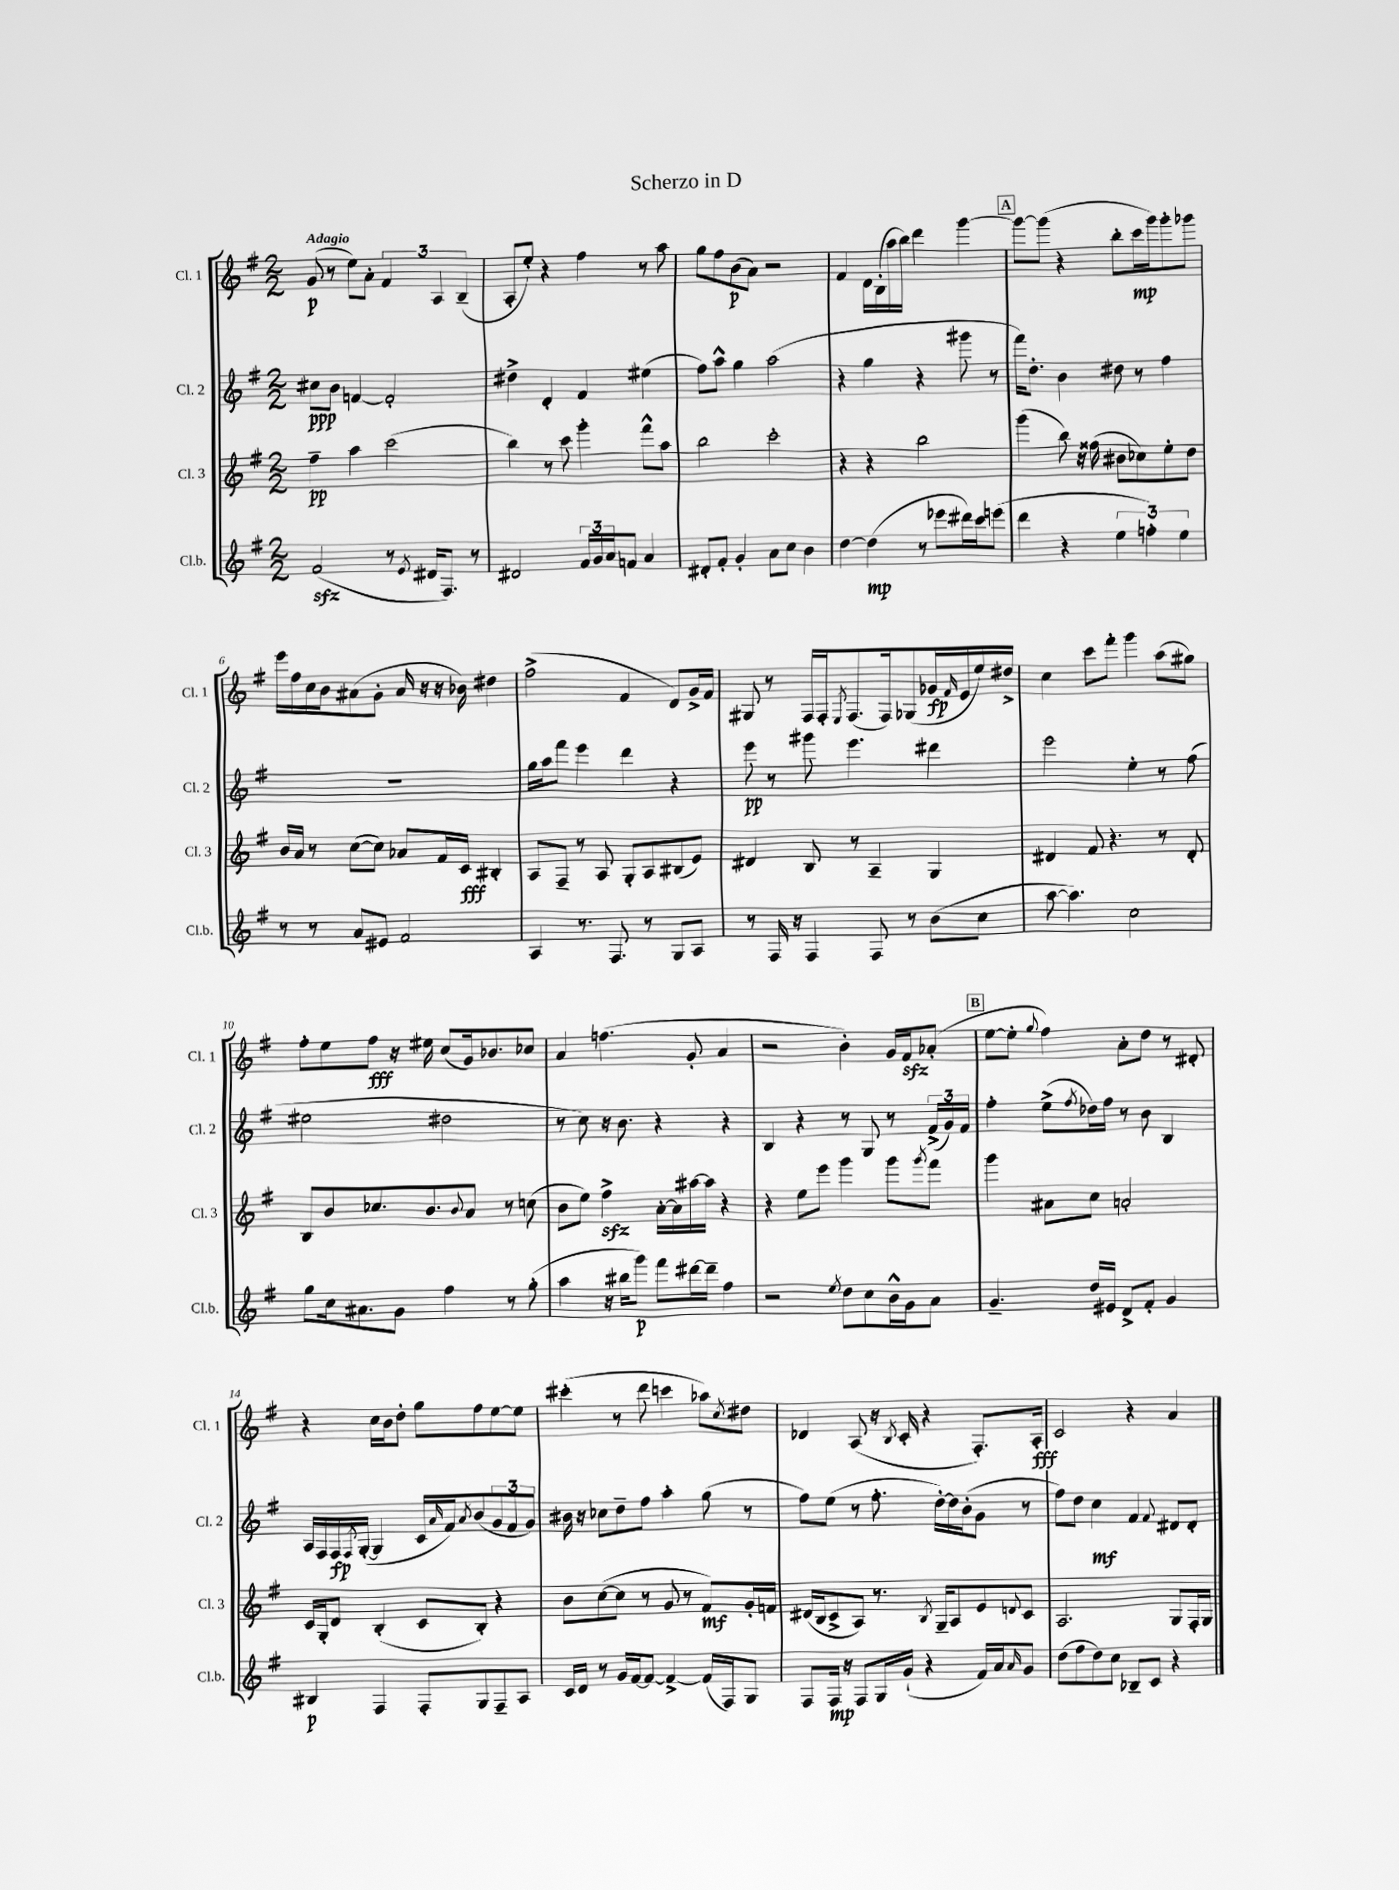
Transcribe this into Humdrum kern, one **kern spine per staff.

**kern	**kern	**kern	**kern
*staff4	*staff3	*staff2	*staff1
*clefG2	*clefG2	*clefG2	*clefG2
*k[f#]	*k[f#]	*k[f#]	*k[f#]
*M2/2	*M2/2	*M2/2	*M2/2
(2f#/	4ff#~\	8cc#\L	(8g/
.	.	8b\J	8r
.	4aa\	[4f/	8ee\L)
.	.	.	8a'\J
8r	(2ccc\	2f'/]	6f#/
8qe/	.	.	.
16d#/LK	.	.	.
.	.	.	6A/
8.F#/J)	.	.	.
.	.	.	(6B~/
8r	.	.	.
=	=	=	=
2d#/	4bb\)	4dd#^\	8A'/L
.	.	.	8ee'/J)
.	8r	4d'/	4r
.	8ccc\	.	.
24f#/LL	4ggg'\	4f#/	4ff#\
24g/	.	.	.
24a/J	.	.	.
8f/J	.	.	.
4a/	8fff#^^\L	(4ee#\	8r
.	8aa\J	.	8aa\
=	=	=	=
8d#'/L	2bb\	8ff#\L)	8gg\L
8f#'/J	.	8aa^^\J	8ff#\
4g'/	.	4gg\	(8b\
.	.	.	8a\J)
8a\L	2ccc'\	(2aa\	2r
8cc\J	.	.	.
4b\	.	.	.
=	=	=	=
[4dd\	4r	4r	4f#/
(4dd\]	4r	4gg\	16d\LL
.	.	.	(16B'\
.	.	.	16aa\
.	.	.	16bb\JJ)
8r	2bb\	4r	4ddd\
8eee-\L	.	.	.
16ddd#\L)	.	8ggg#\	[4ggg\
16ccc\J	.	.	.
(8eee\J	.	8r	.
=	=	=	=
4ddd\	(4ggg\	16fff#\LK)	8ggg\_L
.	.	8.dd'\J	.
.	.	.	(8ggg\]J
4r	8bb\)	4b\	4r
.	16r	.	.
.	(16ff##\	.	.
6ee\	8b#\L	8dd#\	8bb'\L
.	8cc-\)	8r	16ccc\L
6ff'\)	.	.	.
.	.	.	16ggg\J)
.	8ee'\	4ff#\	8ggg'\
6ee\	.	.	.
.	8dd\J	.	8ggg-\J
=	=	=	=
8r	16b/LL	1r	16eee\LL
.	16a/JJ	.	16ff#\
8r	8r	.	16cc\
.	.	.	16b\J
8a/L	([8cc\L	.	(8a#\
8e#/J	8cc\]J)	.	8g'\J
2f#/	8a-/L	.	16a#/
.	.	.	16r
.	16f#/L	.	16r
.	16c/JJ	.	16b-\)
.	4B#'/	.	4dd#\
=	=	=	=
4A/	8A/L	16gg\LL	(2ff#^\
.	.	16aa\J	.
.	8F#~/J	8fff#\J	.
8.r	8r	4eee\	.
.	8A/	.	.
8.F#/	.	.	.
.	8G'/L	4ddd\	4f#/
8r	8A/	.	.
8G/L	(8B#/	4r	8d/L)
8A/J	8e/J)	.	16g^/L
.	.	.	16f#/JJ
=	=	=	=
8r	4d#/	8eee\	8G#/
16F#/	.	8r	8r
16r	.	.	.
4F#/	8B/	8ggg#\	16F#/LL
.	.	.	16F#'/J
.	.	.	8qE/
.	8r	4.eee\	(8.F#/
8F#/	4A~/	.	.
.	.	.	16F#/k)
8r	.	.	(8G-/
(8b\L	4G/	4ddd#\	16g-/L
.	.	.	16qqf#/
.	.	.	16e/
8cc\J	.	.	16ee/)
.	.	.	16dd#^/JJ
=	=	=	=
[8aa\	4d#/	2eee\	4cc\
4.aa\])	.	.	.
.	8f#/	.	8ccc\L
.	4.r	.	8fff#'\J
2cc\	.	4ee'\	4ggg\
.	8r	8r	(8aa\L
.	8d#'/	(8ff#\	8gg#\J)
=	=	=	=
8gg\L	8B/L	2ee#\	8ff#'\L
16cc\k	8b/	.	8ee\
8.a#\	.	.	.
.	8.cc-/	.	8ff#\J
8g\J	.	.	16r
.	8.b/	.	16ee#\
4ff#\	.	2dd#\	(8cc/L
.	8qqb/	.	.
.	8a/J	.	16g/k)
.	.	.	8.b-/
8r	8r	.	.
(8gg'\	(8cc\	.	8cc-/J
=	=	=	=
4aa\	8b\L	8r	4a/
.	8ee\J)	8cc\)	.
16r	4ff#^\	16r	(4.ff\
16bb#\LK	.	8.b\	.
8ggg\J)	.	.	.
8fff#\L	[16a'\LL	4r	.
.	16a\]	.	.
[16ddd#\L	[16aa#\	.	8g'/
16ddd#~\]JJ	16aa#\]JJ	.	.
4ff#\	4r	4r	4a/
=	=	=	=
2r	4r	4B/	2r
.	8ee\L	4r	.
.	8eee\J	.	.
8qee/	.	.	.
8dd\L	4ggg\	8r	4b'\)
8cc\	.	8G/	.
16b^^\L	8ggg\L	8r	16g/LL
16g\J	.	.	16f#/J
.	8qggg/	.	.
8a\J	8fff#\J	(24f#^/LL	(8a-'/J
.	.	24g/)	.
.	.	24f#/JJ	.
=	=	=	=
4.g~/	4ggg\	4ff#'\	[8ee\L
.	.	.	8ee'\]J
.	.	.	8qqgg/
.	8a#\L	(8ee^\L	4ff#\)
.	.	8qff#/	.
16dd/LL	8cc\J	16dd-\L)	.
16e#/JJ	.	16ff#\JJ	.
8d^/L	2a'/	8r	8a'\L
8f#'/J	.	8b\	8dd\J
4g/	.	4B/	8r
.	.	.	8d#'/
=	=	=	=
4B#/	16c/LL	16A/LL	4r
.	16G'/J	16F#/	.
.	8d/J	16F#/	.
.	.	8qF#/	.
.	.	([16G'/JJ	.
4F#/	(4B'/	4G/]	16cc\LL
.	.	.	16b\J
.	.	.	8dd'\J
8F#'/L	8c/L	16c/LL	8gg\L
.	.	16qqa/	.
.	.	16f#/J)	.
.	.	8qa/	.
8G/	8B'/J)	(8b/	8ff#\
8F#~/	4r	12g/	[8ee\
.	.	12f#/	.
8A/J	.	.	8ee\]J
.	.	12g/J)	.
=	=	=	=
16c/LL	8b\L	16b#\	(4ccc#'\
16d/JJ	.	16r	.
8r	([8cc\	8cc-\L	.
16g/LL	8cc\]J	8dd~\	8r
[16f#/J	.	.	.
8f#/_J	8r	8ff#\J	8ddd\
4f#^/_	8g/	4aa'\	4ccc\
.	8r	.	.
(16f#/]LL	8f#/L)	(8gg\	8aa-\L)
16F#/J)	.	.	.
.	.	.	8qcc/
8G/J	16g'/L	8r	8dd#\J
.	16f/JJ	.	.
=	=	=	=
8F#/L	(16d#/LL	8ff#\L)	4d-/
.	16B/J	.	.
16F#/Jk	8c^/	(8ee\J	.
16r	.	.	.
8F#/L	8A/J)	8r	(8A/
16G/L	8.r	8.ff#'\	16r
.	.	.	8qB/
(16g`/JJ	.	.	16c'/
4r	.	.	4r
.	8qB/	.	.
.	16G~/LK	[16dd'\LL)	.
.	8A/	16dd\]	.
.	.	(16b'\J	.
16f#/LL)	8e/	8g\J	8.F#'/L)
16a/J	.	.	.
16qqa/	8qqd/	.	.
8g/J	8c/J	8r	.
.	.	.	16A'/Jk
=	=	=	=
(8dd\L	2.A/	8ff#\L)	2c/
8ff#\	.	8dd\J	.
8dd\)	.	4cc\	.
8cc\J	.	.	.
8B-~/L	.	4f#/	4r
8c/J	.	.	.
.	.	8qqf#/	.
4r	8G/L	8d#/L	4a/
.	16F#'/L	8d#'/J	.
.	16G/JJ	.	.
==	==	==	==
*-	*-	*-	*-
